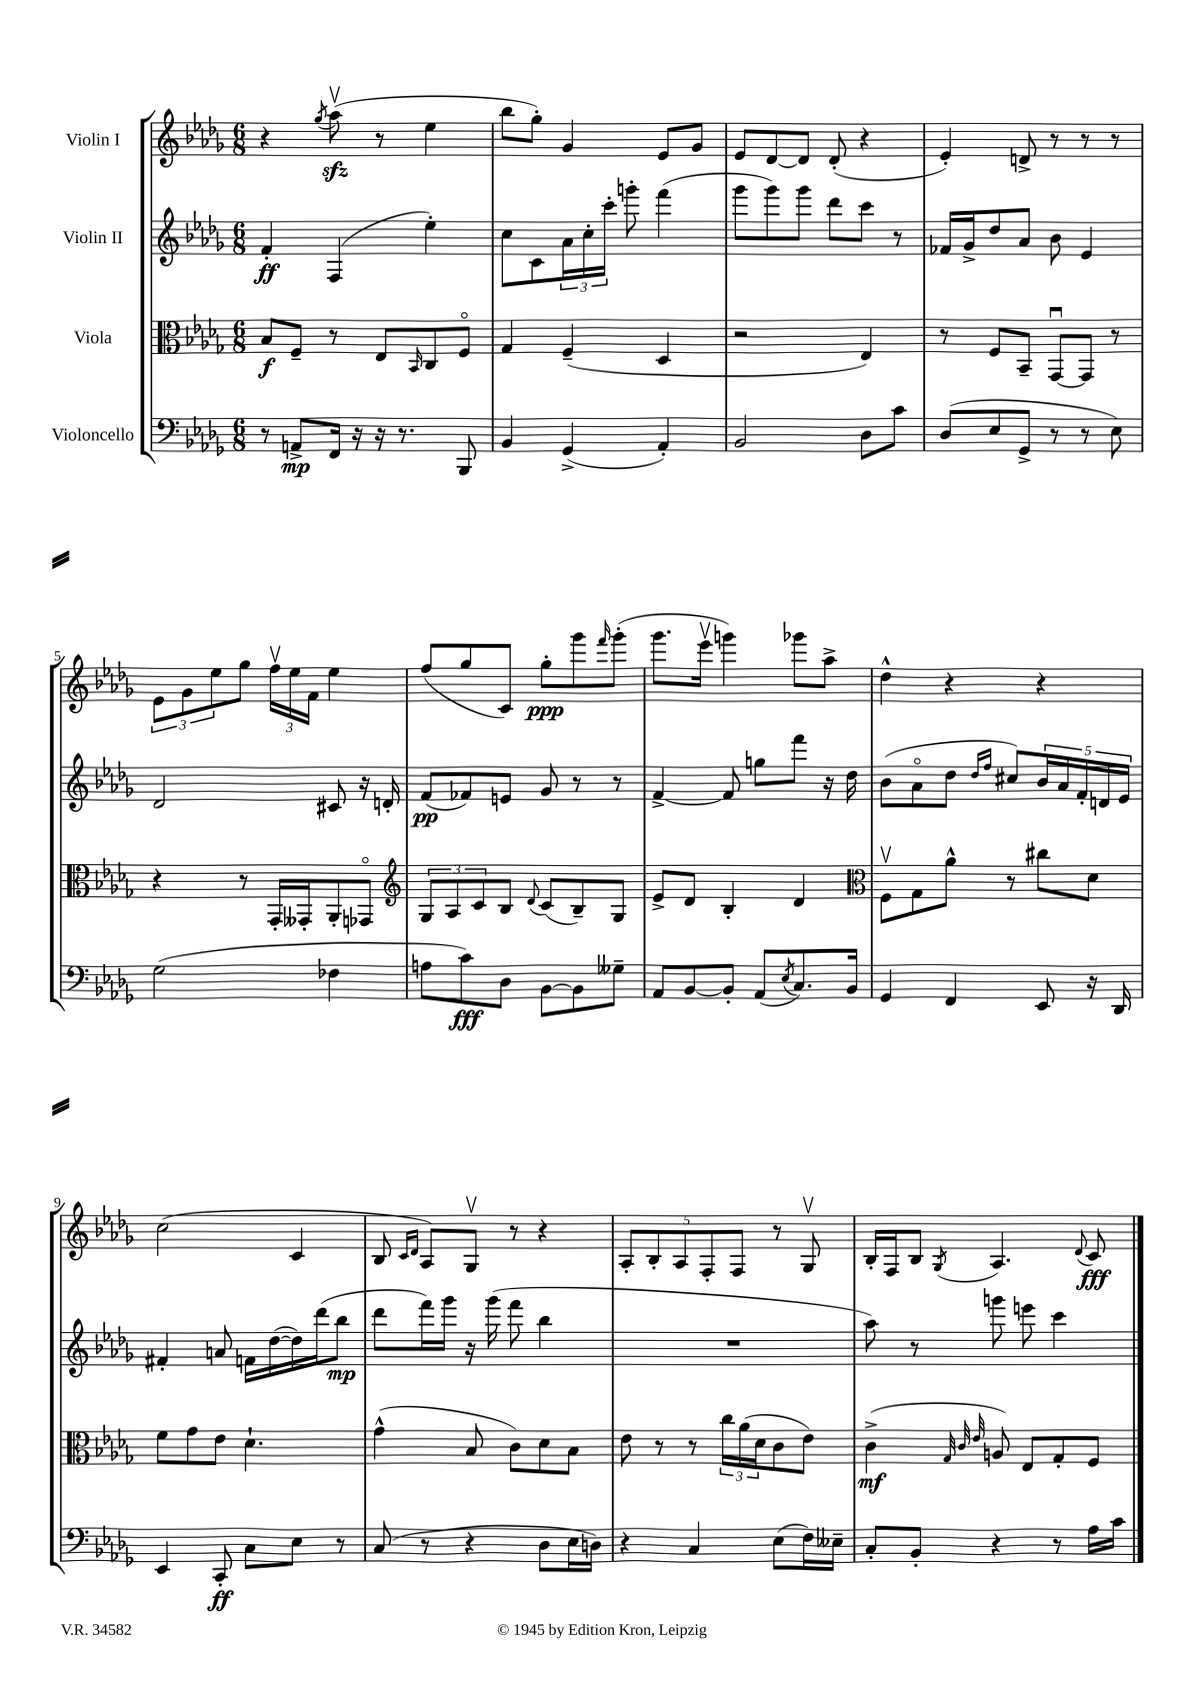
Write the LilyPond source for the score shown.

<<
\new StaffGroup <<
\new Staff = "s0" \with { instrumentName = "Violin I" } {
    \clef treble \key des \major \numericTimeSignature \time 6/8
    r4 \acciaccatura { ges''8 } aes''8\upbow\sfz( r8 ees''4 |
    bes''8 ges''8-.) ges'4 ees'8 ges'8 |
    ees'8 des'8~ des'8 des'8-.( r4 |
    ees'4-.) d'8-> r8 r8 r8 |
    \tuplet 3/2 { ees'8 ges'8 ees''8 } ges''8 \tuplet 3/2 { f''16\upbow ees''16 f'16 } ees''4 |
    f''8( ges''8 c'8) ges''8-.\ppp ges'''8 \grace { f'''16 } ges'''8-.( |
    ges'''8. ees'''16\upbow g'''4) ges'''8 aes''8-> |
    des''4-^ r4 r4 |
    c''2( c'4 |
    bes8 \grace { c'16 des'16 } aes8) ges8\upbow r8 r4 |
    \tuplet 5/4 { aes8-. bes8-. aes8 f8-. f8 } r8 ges8\upbow |
    bes16-. f16 bes8 \acciaccatura { ges8 } aes4. \appoggiatura { des'8 } c'8\fff \bar "|." |
}
\new Staff = "s1" \with { instrumentName = "Violin II" } {
    \clef treble \key des \major \numericTimeSignature \time 6/8
    f'4-.\ff f4( ees''4-.) |
    c''8 c'8 \tuplet 3/2 { aes'16 c''16-. c'''16-. } g'''8-. f'''4( |
    ges'''8 ges'''8) ges'''8 des'''8 c'''8 r8 |
    fes'16 ges'16-> des''8 aes'8 bes'8 ees'4 |
    des'2 cis'8 r16 d'16-. |
    f'8\pp( fes'8) e'8 ges'8 r8 r8 |
    f'4~-> f'8 g''8 f'''8 r16 des''16 |
    bes'8( aes'8\flageolet des''8 \grace { des''16 f''16 } cis''8) \tuplet 5/4 { bes'16 aes'16 f'16-. d'16 ees'16 } |
    fis'4-. a'8 f'16 des''16~( des''16) des'''16( bes''8\mp |
    des'''8 f'''16) ges'''16 r16 ges'''16( f'''8 bes''4 |
    R2. |
    aes''8) r8 g'''8 e'''8 c'''4 \bar "|." |
}
\new Staff = "s2" \with { instrumentName = "Viola" } {
    \clef alto \key des \major \numericTimeSignature \time 6/8
    bes8\f f8-- r8 ees8 \grace { bes,16 } c8 f8\flageolet |
    ges4 f4--( des4 |
    r2 ees4) |
    r8 f8 bes,8-- ges,8~\downbow ges,8 r8 |
    r4 r8 ges,16-. geses,16-. aes,8-. ges,8\flageolet |
    \clef treble \tuplet 3/2 { ges8 aes8 c'8 } bes8 \appoggiatura { des'8 } c'8( bes8--) ges8 |
    ees'8-> des'8 bes4-. des'4 |
    \clef alto f8\upbow ges8 aes'8-^ r8 cis''8 des'8 |
    f'8 ges'8 ees'8 des'4.-! |
    ges'4-^( bes8 c'8) des'8 bes8 |
    ees'8 r8 r8 \tuplet 3/2 { c''16 aes'16( des'16 } c'8 ees'8) |
    c'4->\mf( \grace { ges32 c'32 ees'32 } a8) ees8 ges8-. f8 \bar "|." |
}
\new Staff = "s3" \with { instrumentName = "Violoncello" } {
    \clef bass \key des \major \numericTimeSignature \time 6/8
    r8 a,8->\mp f,16 r16 r16 r8. bes,,8 |
    bes,4 ges,4->( aes,4-.) |
    bes,2 des8 c'8 |
    des8( ees8 ges,8-> r8 r8 ees8) |
    ges2( fes4 |
    a8 c'8\fff) des8 bes,8~ bes,8 geses8-- |
    aes,8 bes,8~ bes,8-. aes,8( \acciaccatura { ees8 } c8.) bes,16 |
    ges,4 f,4 ees,8 r16 des,16 |
    ees,4 c,8-.\ff c8 ees8 r8 |
    c8( r8 r4 des8 ees16 d16) |
    r4 c4 ees8( f16) eeses16-- |
    c8-. bes,8-. r4 r8 aes16 c'16 \bar "|." |
}
>>
>>
